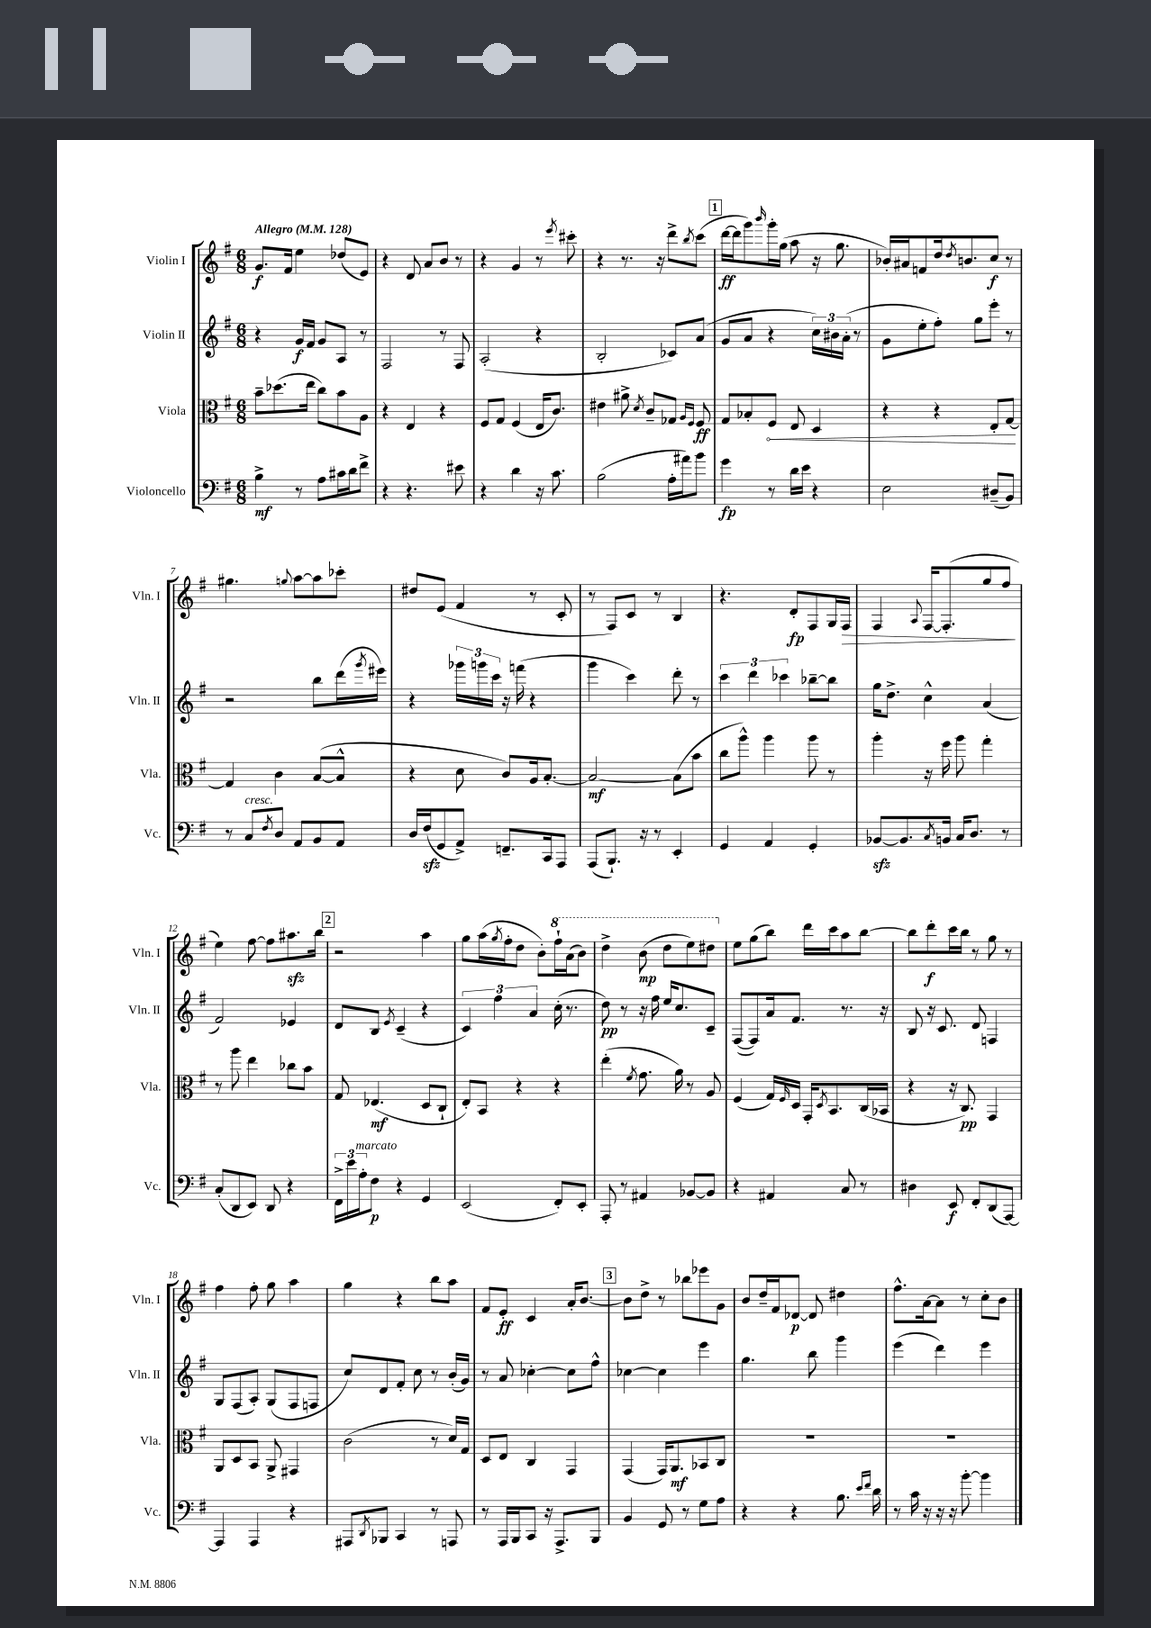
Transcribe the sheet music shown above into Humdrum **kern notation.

**kern	**kern	**kern	**kern
*staff4	*staff3	*staff2	*staff1
*clefF4	*clefC3	*clefG2	*clefG2
*k[f#]	*k[f#]	*k[f#]	*k[f#]
*M6/8	*M6/8	*M6/8	*M6/8
*MM128	*MM128	*MM128	*MM128
4B^\	8b~\L	4r	8.g/L
.	(8.dd-\	.	.
.	.	.	16f#/Jk
8r	.	16g/LL	4ee\
.	16ee\Jk	16f#/JJ	.
8A\L	8cc\L)	8g/L	.
16c#\L	8b\	8A/J	(8dd-/L
16d\J	.	.	.
8f#^\J	8A\J	8r	8e/J)
=	=	=	=
4r	4r	2F#/	4r
4.r	4E/	.	8d/
.	.	.	8a/L
.	4r	8r	8b/J
8e#\	.	8F#/	8r
=	=	=	=
4r	8F#/L	(2A'/	4r
.	8G/J	.	.
4d\	(4F#/	.	4g/
16r	16E/LK	4r	8r
8.c\	8.c/J)	.	.
.	.	.	8qeee/
.	.	.	8ccc#'\
=	=	=	=
(2B\	4e#\	2B'/	4r
.	8a#^\	.	8.r
.	8qd/	.	.
.	8c~/L	.	.
.	.	.	16r
16A'\LL	8G-/J	8c-/L)	8ddd^\L
16a#\J)	.	.	.
.	16qqA/LL	.	.
.	16qqF#/JJ	.	8qbb/
8b\J	8F#/	(8a/J	(8ccc\J
=	=	=	=
4g\	8G/L	8g/L	[16ddd\LL
.	.	.	16ddd\]J
.	8B-'/	8a/J	8ggg\)
.	.	.	16qqbbb/
8r	8F#/J	4r	16ggg'\L
.	.	.	(16gg\JJ
16d\LL	8E/	.	8aa\
16e\JJ	.	.	.
4r	4D/	24cc\LL)	16r
.	.	24b#\	.
.	.	.	8.gg\
.	.	(24a'\JJ	.
.	.	8r	.
=	=	=	=
2E\	4r	8g\L	16b-'/LL)
.	.	.	16a#/J
.	.	8ee'\	8f/
.	4r	8ff#'\J)	16dd/k
.	.	.	8qdd/
.	.	.	8.b/
.	.	8gg\L	.
(8D#~/L	8E'/L	8eee'\J	8cc/J
8BB/J)	[8G/J	8r	8r
=	=	=	=
8r	4G/]	2r	4.gg#\
8C/L	.	.	.
8qF#/	.	.	.
8D/J	4c\	.	.
.	.	.	8qqgg/
8AA/L	.	.	[8aa\L
8BB/	([8B/L	8bb\L	8aa\]
8AA/J	8B^^/]J	(16ddd\L	8ccc-'\J
.	.	8qggg/	.
.	.	16eee#\JJ)	.
=	=	=	=
16D/LL	4r	4r	8dd#/L
(16F#/J	.	.	.
8GG/	.	.	(8e/J
8AA^/J)	8d\	24ggg-\LL	4f#/
.	.	24ggg\	.
.	.	24ccc\JJ	.
8.FF~/L	8c/L)	16r	.
.	.	(16fff\	.
.	16A/k	4r	8r
16CC/k	[8.B'/J	.	.
8AAA/J	.	.	8c'/
=	=	=	=
(8AAA/L	2B/_	4ggg\	8r
8.BBB`/J)	.	.	8F#/L)
.	.	4ccc\)	8c/J
16r	.	.	.
8r	.	.	8r
4EE'/	(8B\]L	8ddd'\	4B/
.	8b\J	8r	.
=	=	=	=
4GG/	8cc\L	6ccc\	4.r
.	8aa^^\J)	.	.
.	.	6ddd\	.
4AA/	4aa\	.	.
.	.	6ccc-\	.
.	.	.	8d'/L
4GG'/	8aa\	[8bb-~\L	8F#/
.	8r	8bb-\]J	16G/L
.	.	.	16F#/JJ
=	=	=	=
[8BB-/L	4aa'\	16gg\LK	4F#/
.	.	8.dd^\J	.
8.BB-/]	.	.	.
.	.	.	8qqA/
.	16r	4cc^^\	[16F#/LK
8qC/	.	.	.
16BB/Jk	16ff#\	.	(8.F#'/]
16C/LK	8aa\	.	.
8.D/J	.	.	.
.	4gg'\	(4a/	8gg/
8r	.	.	8ff#/J
=	=	=	=
(8C'/L	8r	2f#/)	4ee\)
8DD/	8aa\	.	.
8EE/J)	4ee\	.	[8ff#\
8DD/	.	.	8ff#\]L
4r	8cc-\L	4e-/	8.aa#\
.	8b\J	.	.
.	.	.	16bb\Jk
=	=	=	=
24FF#^\LL	8G/	8d/L	2r
24e\	.	.	.
24A'\J	.	.	.
8F#\J	(4.E-/	8B/J	.
.	.	8qe/	.
4r	.	(4c~/	.
4GG/	8D/L	4r	4aa\
.	8C`/J	.	.
=	=	=	=
(2EE/	8E'/L)	6c/)	8gg\L
.	8BB/J	.	(16aa\L
.	.	6ff#\	.
.	.	.	8qgg/
.	.	.	16ff#'\J
.	4r	.	8dd\J
.	.	6a/	.
.	.	.	8b'\L)
8FF#'/L)	4r	(16cc'\	16fff#`\L
.	.	8.r	(16aa\J
8EE'/J	.	.	8bb\J)
=	=	=	=
8AAA'/	(4ee'\	8dd\)	4ddd^\
8r	.	8r	.
.	8qf#/	.	.
4AA#/	8.g\	16r	(8bb\
.	.	16ff#\	.
.	.	16ee/LK	8ddd\L
.	16a\)	8.cc/	.
[8BB-/L	8r	.	8eee\)
8BB-/]J	8A/	8c~/J	8ddd#\J
=	=	=	=
4r	(4F#/	([8F#/L	8ee\L
.	.	8F#/])	(8gg\
4AA#/	16G/LL)	16a/k	8bb\J)
.	16qqF#/	.	.
.	16D/JJ	8.f#/J	.
.	16GG'/LK	.	16ddd\LL
.	8qD/	.	.
.	8.BB/	.	16ccc\J
8C/	.	8.r	8aa\
8r	(16C/L	.	[8bb\J
.	16BB-/JJ	16r	.
=	=	=	=
4D#\	4r	8B/	8bb\]L
.	.	16r	8ddd'\
.	.	8.c/	.
8EE/	16r	.	16ccc\L
.	8.C/)	.	16bb\JJ
8FF#'/L	.	8d/	8r
(8DD/	4GG/	4F/	8gg\
[8AAA/J)	.	.	8r
=	=	=	=
4AAA/]	8AA/L	8G/L	4ff#\
.	8D/	(8F#/	.
4AAA/	8BB/J	8A'/J)	8ff#'\
.	8AA^/	(8G/L	8gg\
4r	4GG#/	8F#/	4aa\
.	.	8F/J	.
=	=	=	=
8AAA#/L	(2c\	8cc/L)	4gg\
8qDD/	.	.	.
8BBB-/J	.	8d/	.
4CC/	.	8f#'/J	4r
.	.	8cc\	.
8r	8r	8r	8bb\L
8AAA/	16d/LL)	(16b'/LL	8aa\J
.	16G/JJ	16g/JJ)	.
=	=	=	=
8r	8D/L	8r	8f#/L
16AAA/LL	8E/J	8a/	8e'/J
16BBB/J	.	.	.
8CC/J	4C/	[4cc-'\	4c/
16r	.	.	.
8.AAA^/L	.	.	.
.	4GG/	8cc-\]L	16a'/LK
.	.	.	[8.b/J
8BBB/J	.	8ff#^^\J	.
=	=	=	=
4BB/	(4GG/	[4cc-\	8b\]L
.	.	.	8dd^\J
8GG/	16GG/LK)	4cc-\]	8r
.	8.AA/	.	.
8r	.	.	8bb-\L
8G\L	8BB-/	4eee\	8eee-\
8A\J	8C/J	.	8g\J
=	=	=	=
4r	2.r	4.gg\	8b/L
.	.	.	16dd~/L
.	.	.	16f#/J
4r	.	.	[8d-/J
.	.	8bb\	8d-/]
8.B\	.	4ggg\	4dd#\
16qqe/LL	.	.	.
16qqf#/JJ	.	.	.
16d\	.	.	.
=	=	=	=
8r	2.r	(4eee\	8.ff#^^\L
16c\	.	.	.
16r	.	.	[16a\k
16r	.	4ddd\)	8a\]J
16r	.	.	.
[8b'\	.	.	8r
4b\]	.	4eee\	8cc'\L
.	.	.	8b\J
==	==	==	==
*-	*-	*-	*-
